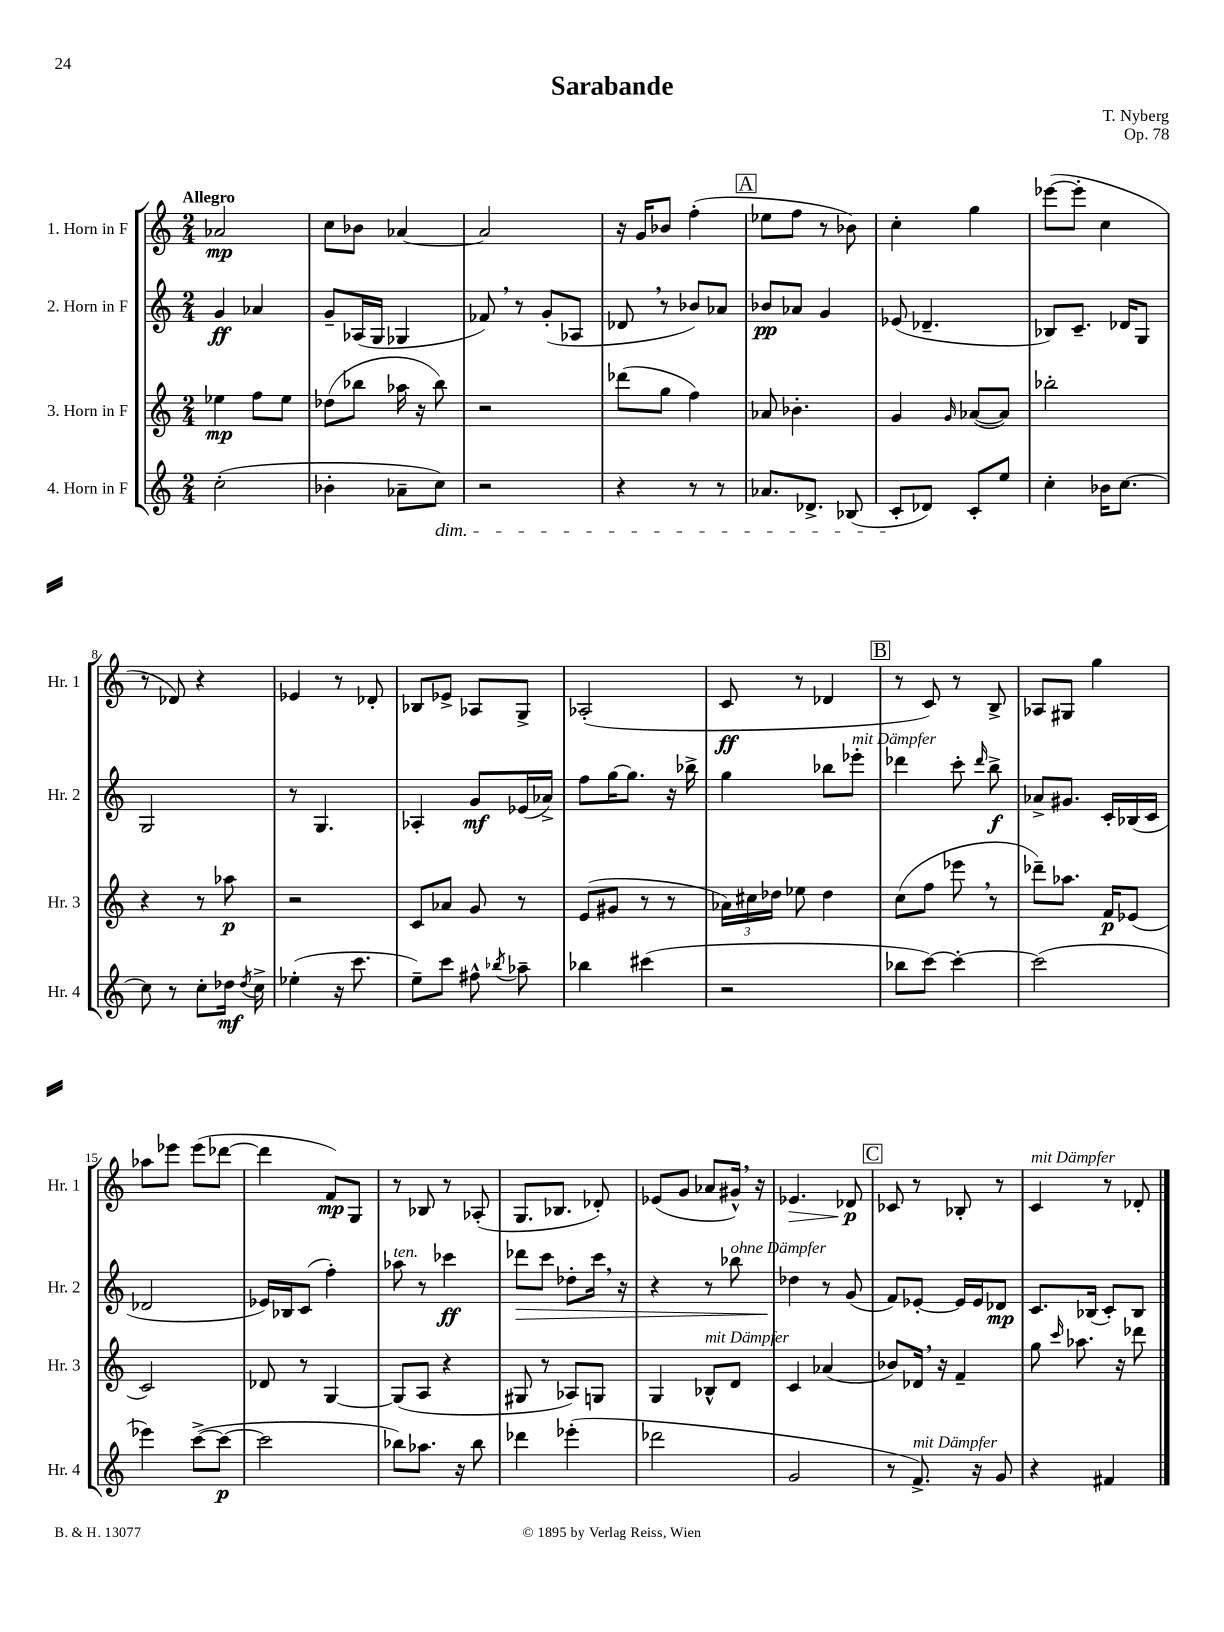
\header { title = "Sarabande" composer = "T. Nyberg" opus = "Op. 78" }
<<
\new StaffGroup <<
\new Staff = "s0" \with { instrumentName = "1. Horn in F" shortInstrumentName = "Hr. 1" } {
    \clef treble \key c \major \numericTimeSignature \time 2/4 \tempo "Allegro"
    \autoBeamOff aes'2\mp |
    c''8[ bes'8] aes'4~ |
    aes'2 |
    r16 g'16[ bes'8] f''4-.( |
    \mark \markup { \box "A" } ees''8[ f''8] r8 bes'8) |
    c''4-. g''4 |
    ees'''8[~( ees'''8]-. c''4 |
    r8 des'8) r4 |
    ees'4 r8 des'8-. |
    bes8[ ees'8]-> aes8[ g8]-> |
    aes2-.( |
    c'8\ff r8 des'4 |
    \mark \markup { \box "B" } r8 c'8) r8 b8-> |
    aes8[ gis8] g''4 |
    aes''8[ ees'''8] ees'''8[( des'''8]~ |
    des'''4 f'8[\mp) g8] |
    r8 bes8 r8 aes8-.( |
    g8.[ bes8.] des'8-.) |
    ees'8[( g'8] aes'8[ gis'16]-^) \breathe r16 |
    ees'4.\> des'8\p\! |
    \mark \markup { \box "C" } ces'8 r8 bes8-. r8 |
    c'4^\markup { \italic "mit Dämpfer" } r8 des'8-. \bar "|." |
}
\new Staff = "s1" \with { instrumentName = "2. Horn in F" shortInstrumentName = "Hr. 2" } {
    \clef treble \key c \major \numericTimeSignature \time 2/4
    \autoBeamOff g'4\ff aes'4 |
    g'8[-- aes16( g16] ges4 |
    fes'8) \breathe r8 g'8[-.( aes8] |
    des'8 \breathe r8 bes'8[) aes'8] |
    \mark \markup { \box "A" } bes'8[\pp aes'8] g'4 |
    ees'8( des'4.-- |
    bes8[) c'8.]-- des'16[ g8] |
    g2 |
    r8 g4. |
    aes4-. g'8[\mf ees'16( aes'16]->) |
    f''8[ g''16~ g''8.] r16 bes''16-> |
    g''4 bes''8[ ees'''8]-.^\markup { \italic "mit Dämpfer" } |
    \mark \markup { \box "B" } des'''4 c'''8-. \grace { des'''16 } b''8->\f |
    aes'8[-> gis'8.] c'16[-. bes16( c'16] |
    des'2 |
    ees'16[) bes16 c'8]( f''4-.) |
    aes''8^\markup { \italic "ten." } r8 ces'''4\ff |
    des'''8[\> c'''8] des''8[-. c'''16] \breathe r16 |
    r4 r8 bes''8^\markup { \italic "ohne Dämpfer" } |
    des''4\! r8 g'8( |
    \mark \markup { \box "C" } f'8[) ees'8]~-. ees'16[ ees'16 des'8]\mp |
    c'8.[ bes16]( c'8[-.) bes8] \bar "|." |
}
\new Staff = "s2" \with { instrumentName = "3. Horn in F" shortInstrumentName = "Hr. 3" } {
    \clef treble \key c \major \numericTimeSignature \time 2/4
    \autoBeamOff ees''4\mp f''8[ ees''8] |
    des''8[( bes''8] aes''16 r16 bes''8) |
    r2 |
    des'''8[( g''8] f''4) |
    \mark \markup { \box "A" } aes'8 bes'4.-. |
    g'4 \grace { g'16 } aes'8[~( aes'8]) |
    bes''2-. |
    r4 r8 aes''8\p |
    r2 |
    c'8[ aes'8] g'8 r8 |
    e'8[( gis'8] r8 r8 |
    \tuplet 3/2 { aes'16[) cis''16 des''16] } ees''8 des''4 |
    \mark \markup { \box "B" } c''8[( f''8] ees'''8 \breathe r8 |
    des'''8[--) aes''8.] f'16[\p ees'8]( |
    c'2) |
    des'8 r8 g4~ |
    g8[( a8] r4 |
    gis8 r8 aes8[) g8] |
    g4 bes8[-^^\markup { \italic "mit Dämpfer" } d'8] |
    c'4 aes'4( |
    \mark \markup { \box "C" } bes'8[) des'16] \breathe r16 f'4-- |
    g''8 \grace { c'''16 } aes''8. r16 des'''8 \bar "|." |
}
\new Staff = "s3" \with { instrumentName = "4. Horn in F" shortInstrumentName = "Hr. 4" } {
    \clef treble \key c \major \numericTimeSignature \time 2/4
    \autoBeamOff c''2-.( |
    bes'4-. aes'8[-- c''8]\dim) |
    r2 |
    r4 r8 r8 |
    \mark \markup { \box "A" } aes'8.[ des'8.]-> bes8( |
    c'8[-.\! des'8]) c'8[-. e''8] |
    c''4-. bes'16[ c''8.]~ |
    c''8 r8 c''8[-. des''16]\mf \acciaccatura { des''8 } c''16-> |
    ees''4-.( r16 c'''8. |
    e''8[--) c'''8] fis''8-^ \acciaccatura { bes''8 } aes''8-- |
    bes''4 cis'''4( |
    r2 |
    \mark \markup { \box "B" } bes''8[ c'''8]~) c'''4~-. |
    c'''2( |
    ees'''4) c'''8[~->( c'''8]~\p |
    c'''2 |
    bes''8[) aes''8.] r16 bes''8 |
    des'''4 ees'''4-.( |
    des'''2 |
    g'2 |
    \mark \markup { \box "C" } r8 f'8.->^\markup { \italic "mit Dämpfer" }) r16 g'8 |
    r4 fis'4 \bar "|." |
}
>>
>>
